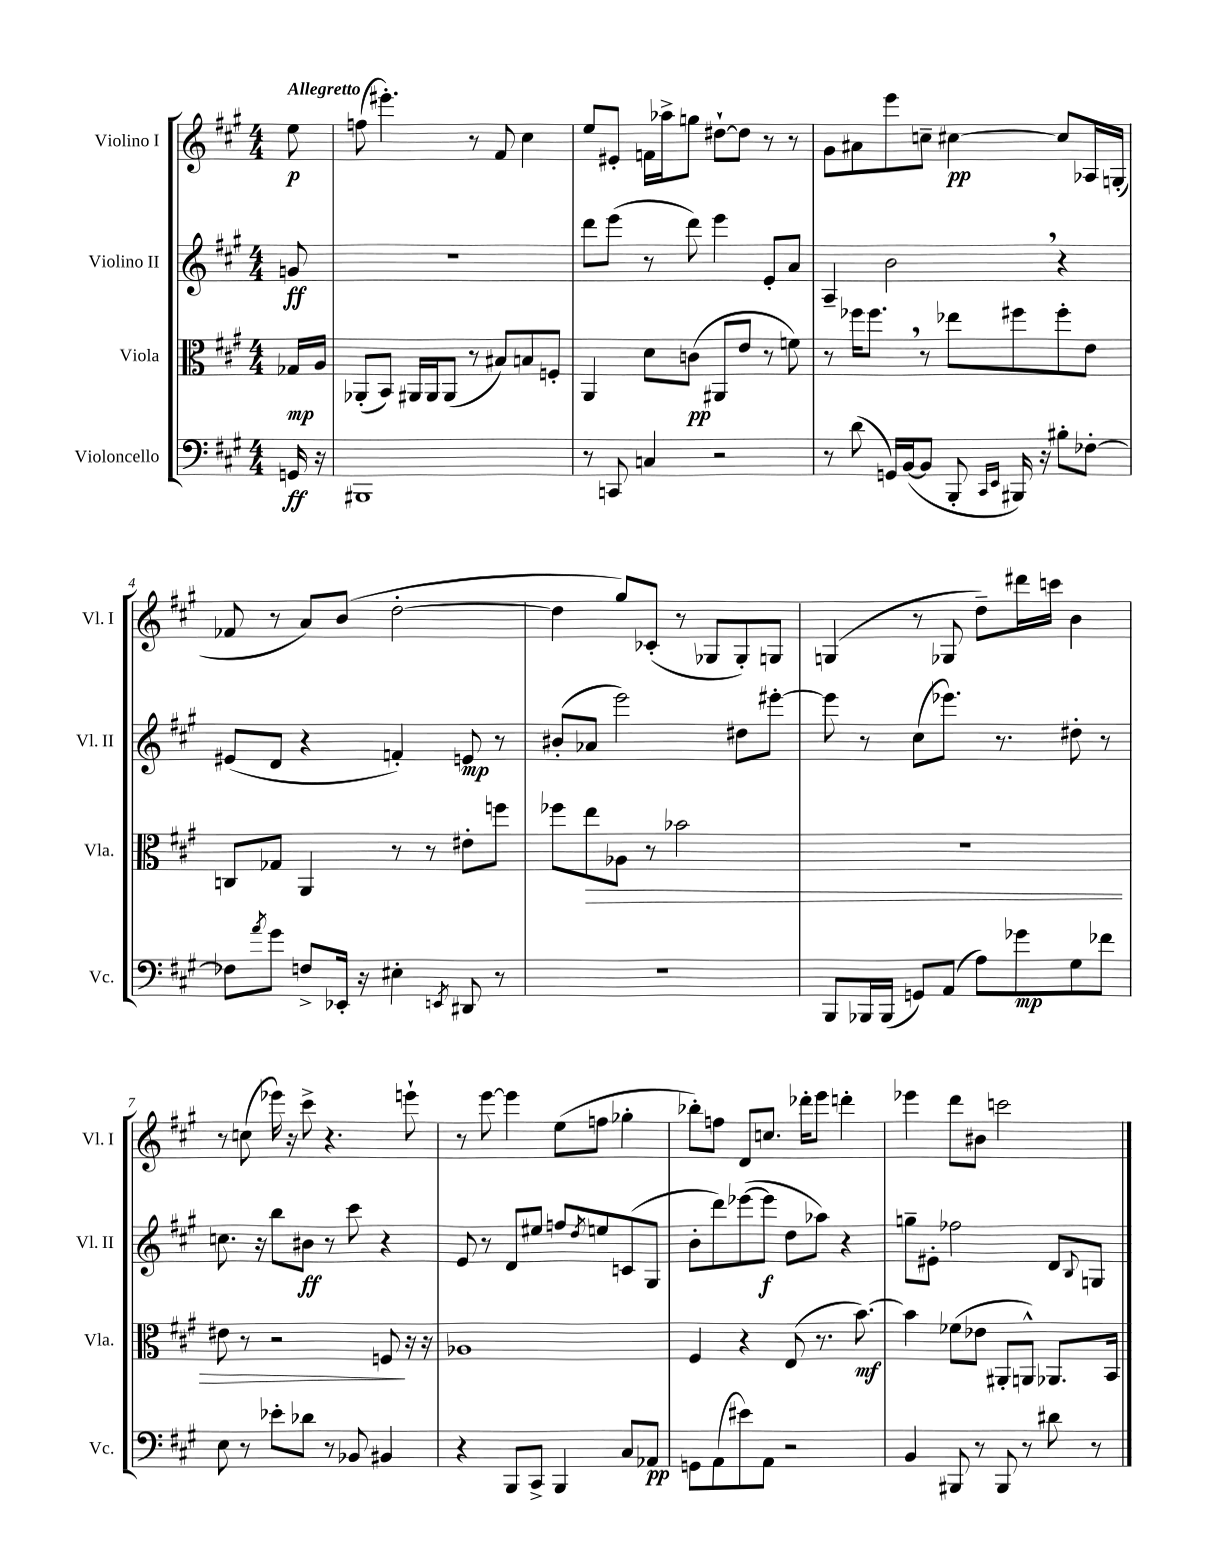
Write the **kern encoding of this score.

**kern	**dynam	**kern	**dynam	**kern	**dynam	**kern	**dynam
*part4	*part4	*part3	*part3	*part2	*part2	*part1	*part1
*staff4	*staff4	*staff3	*staff3	*staff2	*staff2	*staff1	*staff1
*I"Violoncello	*	*I"Viola	*	*I"Violino II	*	*I"Violino I	*
*I'Vc.	*	*I'Vla.	*	*I'Vl. II	*	*I'Vl. I	*
*clefF4	*	*clefC3	*	*clefG2	*	*clefG2	*
*k[f#c#g#]	*	*k[f#c#g#]	*	*k[f#c#g#]	*	*k[f#c#g#]	*
*M4/4	*	*M4/4	*	*M4/4	*	*M4/4	*
=	=	=	=	=	=	=	=
!	!	!	!	!	!	!LO:TX:a:B:t=Allegretto	!
16GGn/	ff	16G-X/LL	mp	8gn/	ff	8ee\	p
16r	.	16A/JJ	.	.	.	.	.
=1	=1	=1	=1	=1	=1	=1	=1
1BBB#X	.	(8AA-X'/L	.	1r	.	(8ffn\	.
.	.	8BB/J)	.	.	.	4.eee#X'\)	.
.	.	16AA#X/LL	.	.	.	.	.
.	.	16AA#/J	.	.	.	.	.
.	.	(8AA#/J	.	.	.	.	.
.	.	8r	.	.	.	8r	.
.	.	8B#X/L)	.	.	.	8f#/	.
.	.	8Bn/	.	.	.	4cc#\	.
.	.	8Fn'/J	.	.	.	.	.
=2	=2	=2	=2	=2	=2	=2	=2
8r	.	4AA/	.	8ddd\L	.	8ee/L	.
8CCn/	.	.	.	(8eee\J	.	8e#X'/J	.
4Cn/	.	8d\L	.	8r	.	16fn\LL	.
.	.	.	.	.	.	16aa-X^\J	.
.	.	(8cn\J	pp	8ddd\)	.	8ggn\J	.
2r	.	8AA#X/L	.	4eee\	.	[8dd#X`\L	.
.	.	8e/J	.	.	.	8dd#\J]	.
.	.	8r	.	8e'/L	.	8r	.
.	.	8fn\)	.	8a/J	.	8r	.
=3	=3	=3	=3	=3	=3	=3	=3
8r	.	8r	.	4A~/	.	8g#\L	.
(8d\	.	16ff-X\KL	.	.	.	8a#X\	.
.	.	8.ff-,\J	.	.	.	.	.
16GGn/LL)	.	.	.	2b,\	.	8eee\	.
([16BB/J	.	.	.	.	.	.	.
8BB/J]	.	8r	.	.	.	8ccn~\J	.
8BBB'/	.	8ee-X\L	.	.	.	[4cc#X\	pp
16qqCC#/LL	.	.	.	.	.	.	.
16qqEE/JJ	.	.	.	.	.	.	.
16BBB#X/)	.	8ff#X\	.	.	.	.	.
16r	.	.	.	.	.	.	.
8B#X'\L	.	8ff#'\	.	4r	.	8cc#/L]	.
[8F-X'\J	.	8e\J	.	.	.	16A-X/L	.
.	.	.	.	.	.	(16Gn'/JJ	.
!!LO:LB:g=z
=4	=4	=4	=4	=4	=4	=4	=4
8F-X\L]	.	8Cn/L	.	(8e#X/L	.	8f-X/	.
8qa/	.	.	.	.	.	.	.
8g#\J	.	8G-X/J	.	8d/J	.	8r	.
8Fn^/L	.	4AA/	.	4r	.	8a/L)	.
16EE-X'/Jk	.	.	.	.	.	(8b/J	.
16r	.	.	.	.	.	.	.
4E#X'\	.	8r	.	4fn'/)	.	[2dd'\	.
.	.	8r	.	.	.	.	.
8qEEn/	.	.	.	.	.	.	.
8DD#X/	.	8e#X'\L	.	8en/	mp	.	.
8r	.	8ffn\J	.	8r	.	.	.
=5	=5	=5	=5	=5	=5	=5	=5
1r	.	8ff-X\L	.	(8b#X'/L	.	4dd\]	.
!	!	!	!LO:HP:b	!	!	!	!
.	.	8ee\	>	8a-X/J	.	.	.
.	.	8A-X\J	.	2eee\)	.	8gg#/L)	.
.	.	8r	.	.	.	(8c-X'/J	.
.	.	2b-X\	.	.	.	8r	.
.	.	.	.	.	.	8G-X/L	.
.	.	.	.	8dd#X\L	.	8G-'/)	.
.	.	.	.	[8eee#X'\J	.	8Gn/J	.
=6	=6	=6	=6	=6	=6	=6	=6
8BBB/L	.	1r	.	8eee#\]	.	(4Gn/	.
16BBB-X/L	.	.	.	8r	.	.	.
(16BBB-/JJ	.	.	.	.	.	.	.
8GGn/L)	.	.	.	(8cc#\L	.	8r	.
(8AA/J	.	.	.	8.eee-X\J)	.	8G-X/	.
8A\L)	.	.	.	.	.	8dd~\L)	.
.	.	.	.	8.r	.	.	.
8g-X\	mp	.	.	.	.	16ddd#X\L	.
.	.	.	.	.	.	16cccn\JJ	.
8G#\	.	.	.	8dd#X'\	.	4b\	.
8f-X\J	.	.	.	8r	.	.	.
!!LO:LB:g=z
=7	=7	=7	=7	=7	=7	=7	=7
8E\	.	8e#X\	.	8.ccn\	.	8r	.
8r	.	8r	.	.	.	(8ccn\	.
.	.	.	.	16r	.	.	.
8e-X'\L	.	2r	.	8bb\L	.	16eee-X\)	.
.	.	.	.	.	.	16r	.
8d-X\J	.	.	.	8b#X\J	ff	8ccc#^\	.
8r	.	.	.	8r	.	4.r	.
8BB-X/	.	.	.	8ccc#\	.	.	.
4BB#X/	.	8Fn/	.	4r	.	.	.
.	.	16r	]	.	.	8eeen`\	.
.	.	16r	.	.	.	.	.
=8	=8	=8	=8	=8	=8	=8	=8
4r	.	1A-X	.	8e/	.	8r	.
.	.	.	.	8r	.	[8eee\	.
8BBB/L	.	.	.	8d/L	.	4eee\]	.
8CC#^/J	.	.	.	8ee#X/J	.	.	.
4BBB/	.	.	.	8ffn/L	.	(8ee\L	.
.	.	.	.	8qdd/	.	.	.
.	.	.	.	8een/	.	8ffn\J	.
8C#/L	.	.	.	(8cn/	.	4gg-X'\	.
8AA-X/J	pp	.	.	8G#/J	.	.	.
=9	=9	=9	=9	=9	=9	=9	=9
8GGn\L	.	4F#/	.	8b'\L	.	8bb-X'\L)	.
(8AA\	.	.	.	8ddd\)	.	8ffn\J	.
8e#X\)	.	4r	.	([8eee-X\	.	8d/L	.
8AA\J	.	.	.	8eee-\J]	f	8.ccn/J	.
2r	.	(8E/	.	8dd\L	.	.	.
.	.	.	.	.	.	16ddd-X'\KL	.
.	.	8.r	.	8aa-X\J)	.	8eee\J	.
.	.	.	.	4r	.	4dddn'\	.
.	.	[8.b\)	mf	.	.	.	.
=10	=10	=10	=10	=10	=10	=10	=10
4BB/	.	4b\]	.	8ggn~\L	.	4eee-X\	.
.	.	.	.	8e#X'\J	.	.	.
8BBB#X/	.	(8f-X\L	.	2ff-X\	.	8ddd\L	.
8r	.	8e-X\J	.	.	.	8b#X\J	.
8BBB#/	.	8AA#X'/L	.	.	.	2cccn\	.
8r	.	8AAn^^/J)	.	.	.	.	.
8d#X\	.	8.AA-X/L	.	8d/L	.	.	.
.	.	.	.	8qqB/	.	.	.
8r	.	.	.	8Gn/J	.	.	.
.	.	16BB/Jk	.	.	.	.	.
==	==	==	==	==	==	==	==
*-	*-	*-	*-	*-	*-	*-	*-
